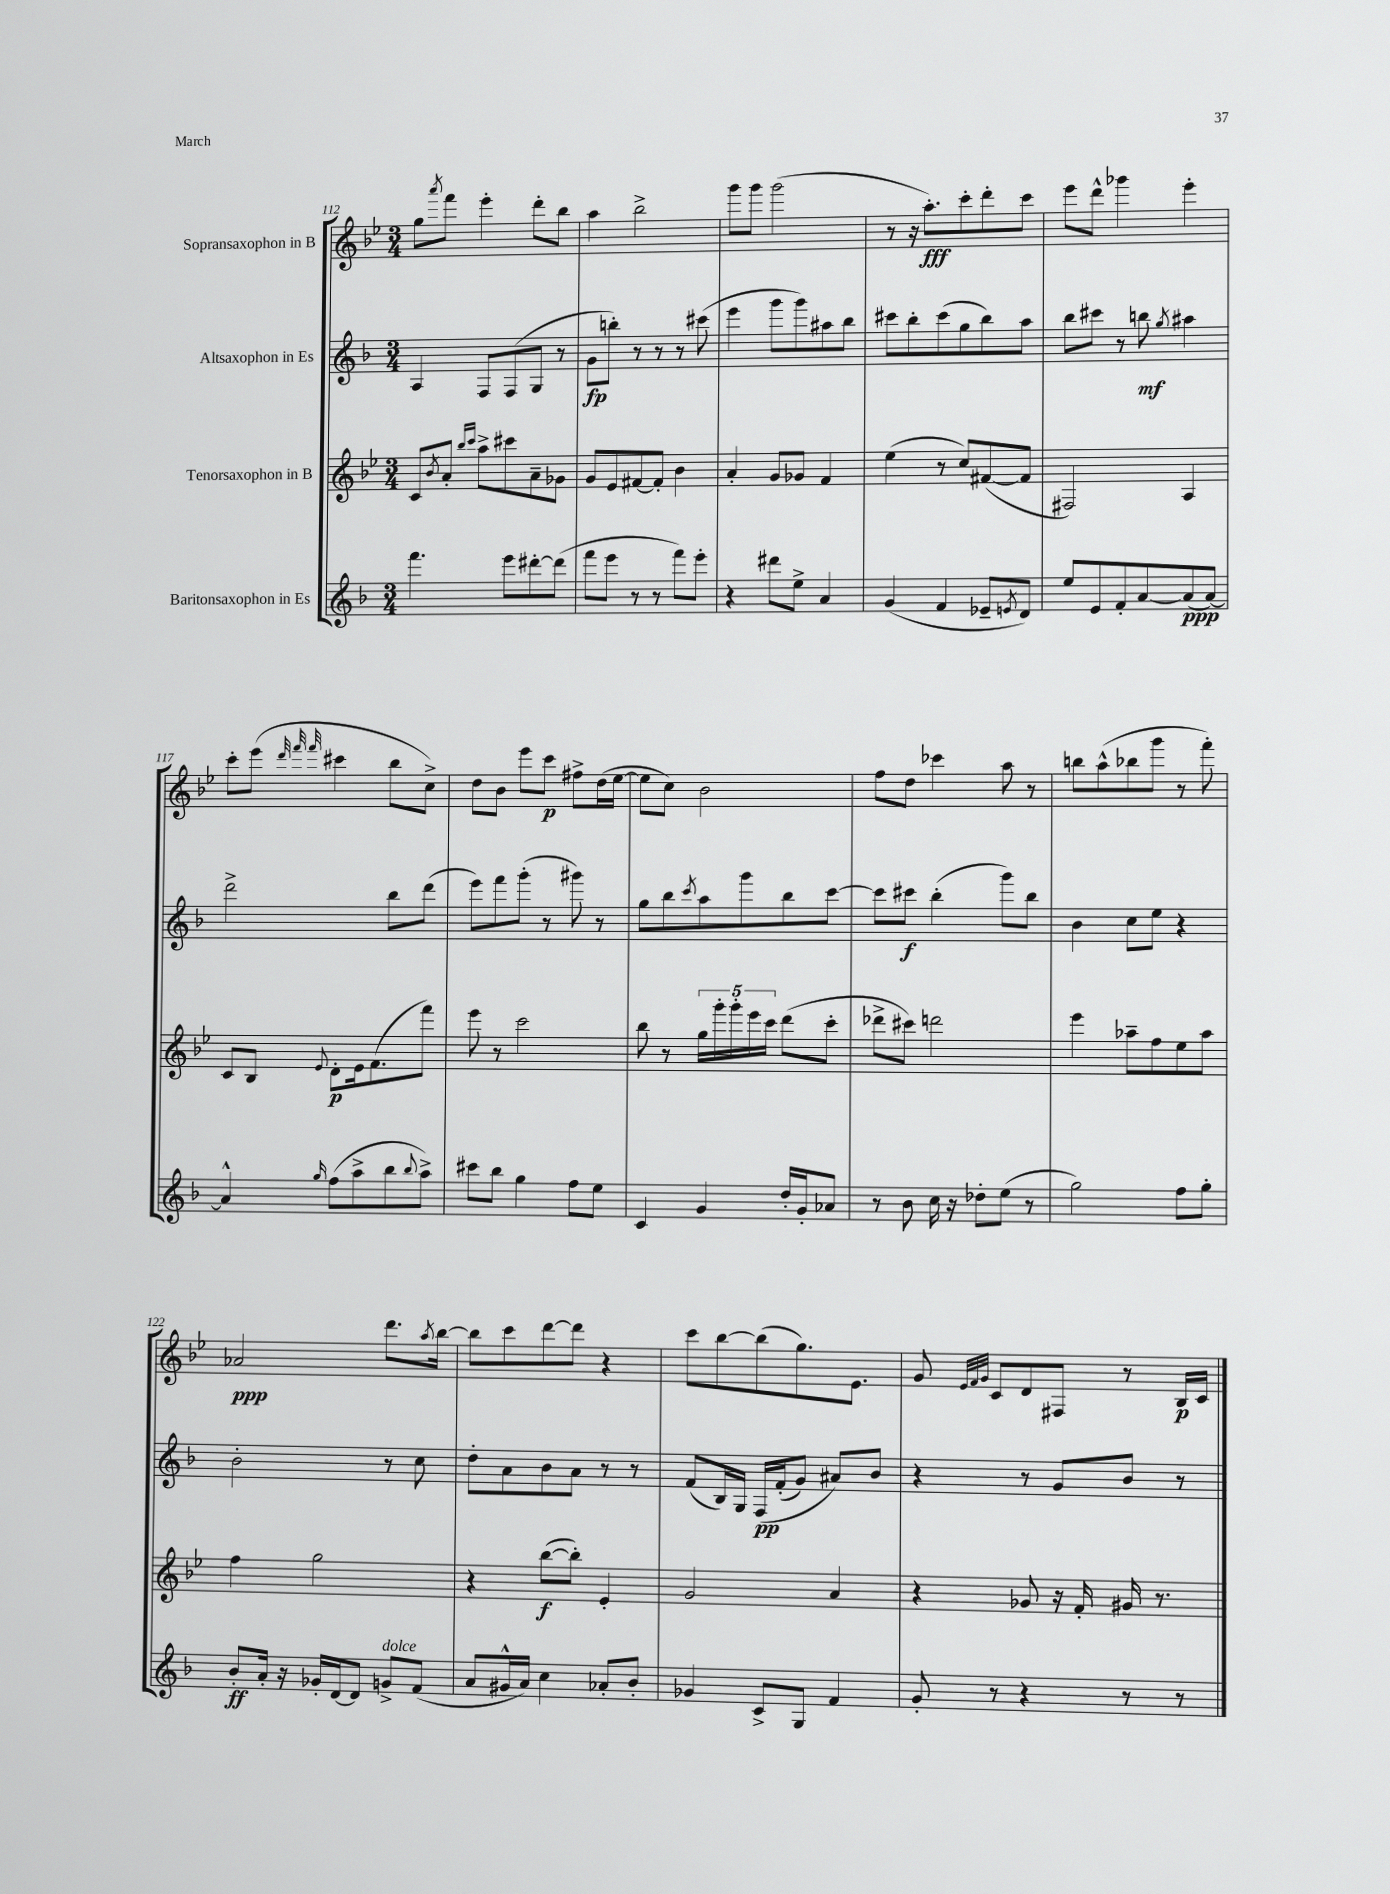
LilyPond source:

<<
\new StaffGroup <<
\new Staff = "s0" \with { instrumentName = "Sopransaxophon in B" } {
    \clef treble \key bes \major \numericTimeSignature \time 3/4
    g''8 \acciaccatura { a'''8 } f'''8 ees'''4-. d'''8-. bes''8 |
    a''4 bes''2-> |
    g'''8 g'''8 g'''2( |
    r8 r16 a''8.-.\fff) c'''8-. d'''8-. c'''8 |
    ees'''8 d'''8-^ ges'''4 ees'''4-. |
    c'''8-. ees'''8( \grace { d'''32 f'''32 f'''32 } cis'''4 bes''8 c''8->) |
    d''8 bes'8 ees'''8 c'''8\p fis''8-> d''16( ees''16~ |
    ees''8 c''8) bes'2 |
    f''8 d''8 ces'''4 a''8 r8 |
    b''8 a''8-^( bes''8 g'''8 r8 f'''8-.) |
    aes'2\ppp d'''8. \acciaccatura { a''8 } bes''16~ |
    bes''8 c'''8 d'''8~ d'''8 r4 |
    c'''8 bes''8~ bes''8( g''8.) ees'8. |
    g'8 \grace { ees'32 f'32 g'32 } c'8 d'8 fis8 r8 bes16\p c'16 \bar "|." |
}
\new Staff = "s1" \with { instrumentName = "Altsaxophon in Es" } {
    \clef treble \key f \major \numericTimeSignature \time 3/4
    a4 f8 f8( g8 r8 |
    g'8\fp b''8-.) r8 r8 r8 cis'''8( |
    e'''4 g'''8 g'''8) ais''8 bes''8 |
    cis'''8 bes''8-. cis'''8( g''8 bes''8) a''8 |
    bes''8 cis'''8 r8 b''8\mf \acciaccatura { g''8 } ais''4 |
    d'''2-> bes''8 d'''8( |
    e'''8) f'''8 g'''8-.( r8 gis'''8) r8 |
    g''8 bes''8 \acciaccatura { c'''8 } a''8 g'''8 bes''8 c'''8~ |
    c'''8 cis'''8\f bes''4-.( g'''8) bes''8 |
    bes'4 c''8 e''8 r4 |
    bes'2-. r8 c''8 |
    d''8-. a'8 bes'8 a'8 r8 r8 |
    f'8( bes16) g16 f16\pp\( f'16-.( g'8) ais'8\) bes'8 |
    r4 r8 g'8 bes'8 r8 \bar "|." |
}
\new Staff = "s2" \with { instrumentName = "Tenorsaxophon in B" } {
    \clef treble \key bes \major \numericTimeSignature \time 3/4
    c'8 \acciaccatura { bes'8 } a'8-. \grace { bes''16 c'''16 } a''8-> cis'''8 a'8-- ges'8 |
    g'8 ees'8 fis'8~ fis'8-. bes'4 |
    a'4-. g'8 ges'8 f'4 |
    ees''4( r8 c''8) fis'8~( fis'8 |
    fis2) a4 |
    c'8 bes8 \appoggiatura { ees'8 } d'8-.\p ees'16 f'8.( f'''8) |
    ees'''8 r8 c'''2 |
    bes''8 r8 \tuplet 5/4 { g''16 g'''16-. g'''16-. ees'''16 c'''16 } d'''8( c'''8-. |
    des'''8-> cis'''8) d'''2 |
    ees'''4 aes''8-- f''8 ees''8 aes''8 |
    f''4 g''2 |
    r4 bes''8~\f( bes''8-.) ees'4-. |
    g'2 a'4 |
    r4 ges'8 r16 f'16-. gis'16 r8. \bar "|." |
}
\new Staff = "s3" \with { instrumentName = "Baritonsaxophon in Es" } {
    \clef treble \key f \major \numericTimeSignature \time 3/4
    f'''4. e'''8 dis'''8~-. dis'''8( |
    f'''8 e'''8 r8 r8 f'''8) e'''8-. |
    r4 dis'''8 e''8-> a'4 |
    g'4( f'4 ees'8-- \acciaccatura { e'8 } d'8) |
    e''8 e'8 f'8-. a'8~ a'8\ppp( a'8~) |
    a'4-^ \grace { g''16 } f''8( a''8-> bes''8 \appoggiatura { bes''8 } a''8->) |
    cis'''8 bes''8 g''4 f''8 e''8 |
    c'4 g'4 d''16-. g'16-. aes'8 |
    r8 bes'8 c''16 r16 des''8-. e''8( r8 |
    g''2) f''8 g''8-. |
    bes'8-.\ff a'16-. r16 ges'16-. d'16~ d'8 g'8->^\markup { \italic "dolce" } f'8( |
    a'8 gis'16-^ a'16) c''4 aes'8-. bes'8-. |
    ges'4 c'8-> g8 f'4 |
    g'8-. r8 r4 r8 r8 \bar "|." |
}
>>
>>
\layout { \context { \Score currentBarNumber = #112 } }
